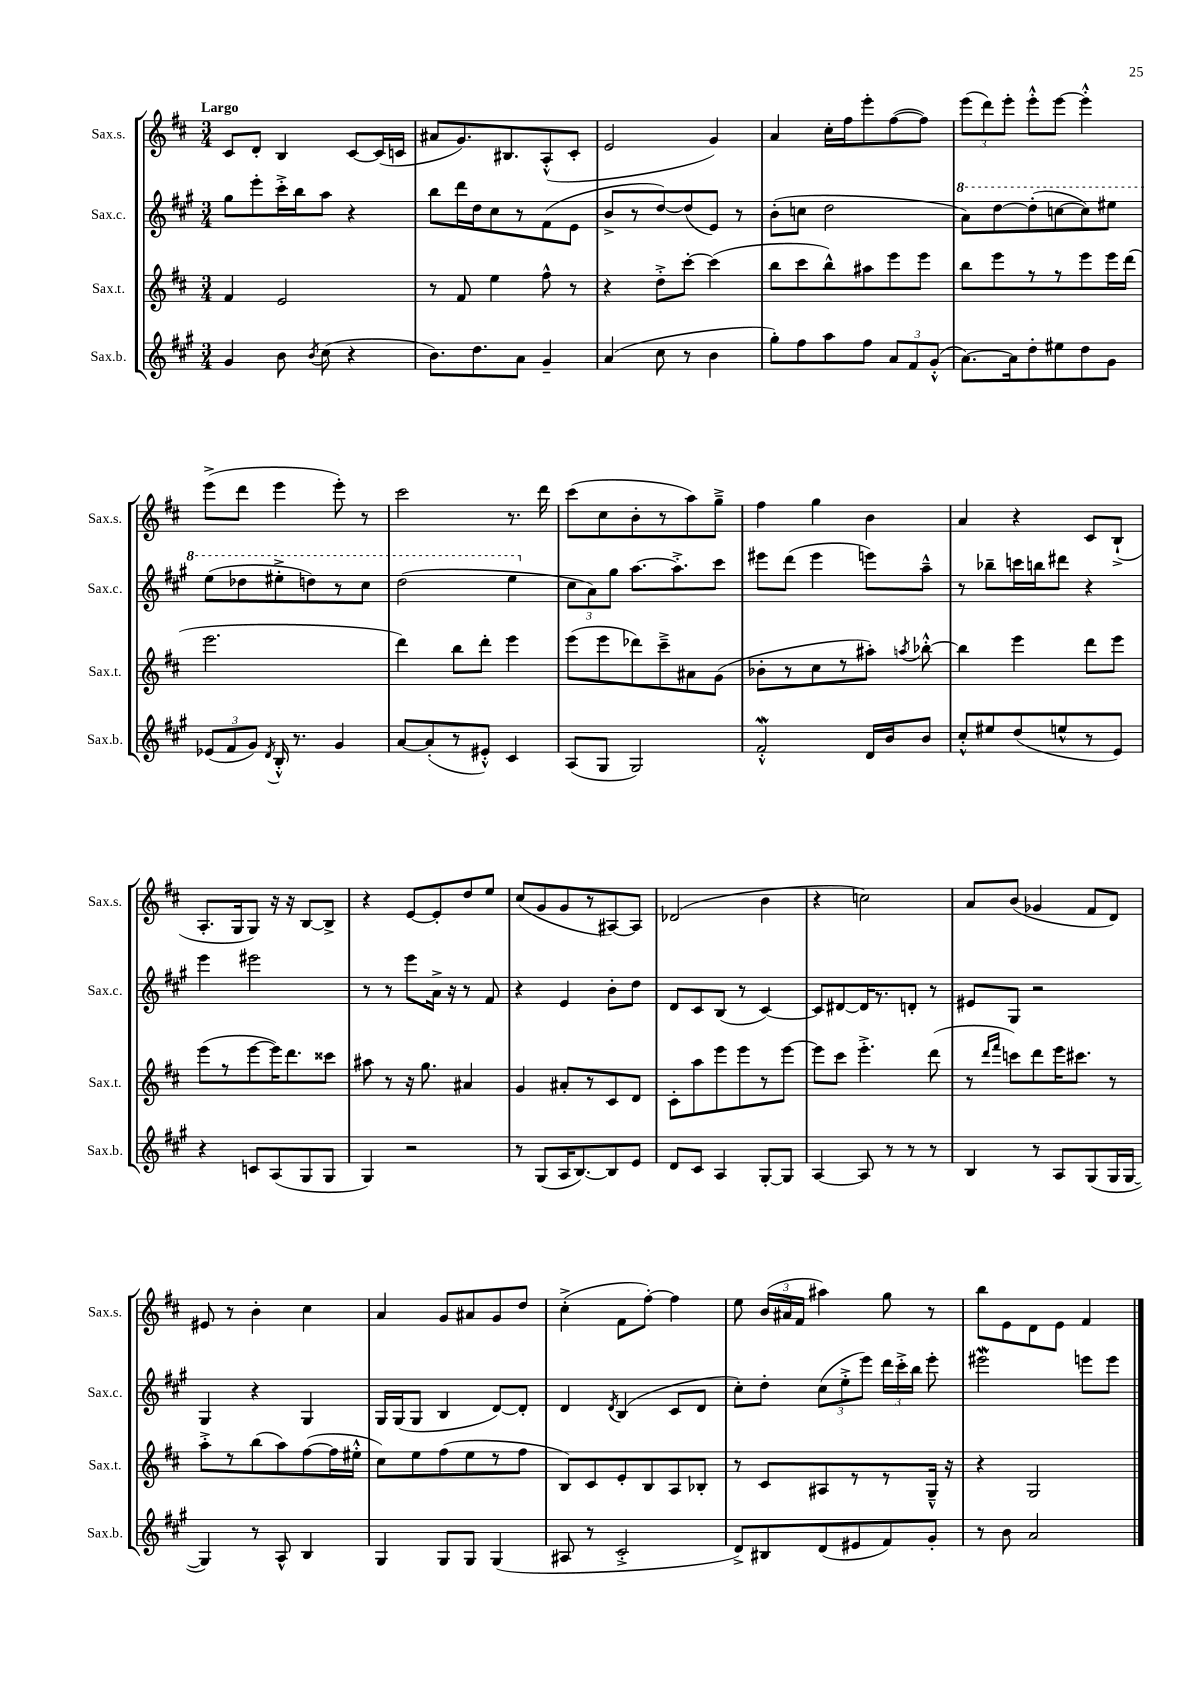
<<
\new StaffGroup <<
\new Staff = "s0" \with { instrumentName = "Sax.s." shortInstrumentName = "Sax.s." } {
    \clef treble \key d \major \numericTimeSignature \time 3/4 \tempo "Largo"
    \autoBeamOff cis'8[ d'8]-. b4 cis'8[~ cis'16( c'16] |
    ais'8[ g'8.) bis8. a8-.-^( cis'8]-. |
    e'2 g'4) |
    a'4 cis''16[-. fis''16 e'''8-. fis''8~( fis''8]) |
    \tuplet 3/2 { e'''8[( d'''8) e'''8]-. } e'''8[-.-^ e'''8]~ e'''4-.-^ |
    e'''8[->( d'''8] e'''4 e'''8-.) r8 |
    cis'''2 r8. d'''16 |
    cis'''8[( cis''8 b'8-. r8 a''8) g''8]---> |
    fis''4 g''4 b'4 |
    a'4 r4 cis'8[ b8]-!->( |
    a8.[-. g16 g8]) r16 r16 b8[~ b8]-> |
    r4 e'8[~ e'8-. d''8 e''8] |
    cis''8[( g'8 g'8 r8 ais8~) ais8] |
    des'2( b'4 |
    r4 c''2) |
    a'8[ b'8]( ges'4 fis'8[ d'8]) |
    eis'8 r8 b'4-. cis''4 |
    a'4 g'8[ ais'8 g'8 d''8] |
    cis''4-.->( fis'8[ fis''8]~-.) fis''4 |
    e''8 \tuplet 3/2 { b'16[( ais'16 fis'16] } ais''4) g''8 r8 |
    b''8[ e'8 d'8 e'8] fis'4 \bar "|." |
}
\new Staff = "s1" \with { instrumentName = "Sax.c." shortInstrumentName = "Sax.c." } {
    \clef treble \key a \major \numericTimeSignature \time 3/4
    \autoBeamOff gis''8[ e'''8-. cis'''16-.-> b''16 a''8] r4 |
    b''8[ d'''16 d''16 cis''8 r8 fis'8( e'8] |
    b'8[-> r8 d''8~) d''8( e'8]) r8 |
    b'8[-.( c''8] d''2 |
    \ottava #1 a''8[) d'''8~ d'''8-.( c'''8~ c'''8) eis'''8] |
    e'''8[( des'''8 eis'''8-.-> d'''8) r8 cis'''8] |
    d'''2( e'''4 \ottava #0 |
    \tuplet 3/2 { cis''8[ a'8) gis''8] } a''8.[~ a''8.-.-> cis'''8] |
    eis'''8[ d'''8]( eis'''4 e'''8[) a''8]---^ |
    r8 bes''8[-- c'''16 b''16 dis'''8] r4 |
    e'''4 eis'''2 |
    r8 r8 e'''8[ a'16]-> r16 r8 fis'8 |
    r4 e'4 b'8[-. d''8] |
    d'8[ cis'8 b8]( r8 cis'4~) |
    cis'8[ dis'8~ dis'16 r8. d'8]-. r8 |
    eis'8[ gis8] r2 |
    gis4 r4 gis4 |
    gis16[ gis16( gis8] b4 d'8[~) d'8]-. |
    d'4 \acciaccatura { d'8 } b4( cis'8[ d'8] |
    cis''8[-.) d''8]-. \tuplet 3/2 { cis''8[( e''8-.-> e'''8]) } \tuplet 3/2 { d'''16[ cis'''16-.-> b''16] } e'''8-. |
    eis'''2\mordent e'''8[ e'''8] \bar "|." |
}
\new Staff = "s2" \with { instrumentName = "Sax.t." shortInstrumentName = "Sax.t." } {
    \clef treble \key d \major \numericTimeSignature \time 3/4
    \autoBeamOff fis'4 e'2 |
    r8 fis'8 e''4 fis''8-^ r8 |
    r4 d''8[-.-> cis'''8]~-. cis'''4( |
    b''8[ cis'''8 b''8-^) ais''8 e'''8 e'''8] |
    b''8[ e'''8 r8 r8 e'''8 e'''16 d'''16]( |
    e'''2. |
    d'''4) b''8[ d'''8]-. e'''4 |
    e'''8[( e'''8 des'''8) cis'''8---> ais'8 g'8]( |
    bes'8[-. r8 cis''8 r8 ais''8]-.) \acciaccatura { a''8 } bes''8~-.-^ |
    bes''4 e'''4 d'''8[ e'''8] |
    e'''8[( r8 e'''8~ e'''16) d'''8. cisis'''8] |
    ais''8 r8 r16 g''8. ais'4 |
    g'4 ais'8[-. r8 cis'8 d'8] |
    cis'8[-. a''8 e'''8 e'''8 r8 e'''8]~ |
    e'''8[ cis'''8] e'''4.-.-> d'''8( |
    r8 \grace { d'''16[ fis'''16] } c'''8[) d'''8 e'''16 cis'''8.] r8 |
    a''8[-.-> r8 b''8( a''8) fis''8~( fis''16 eis''16]-.-^ |
    cis''8[) e''8 fis''8( e''8 r8 fis''8] |
    b8[) cis'8 e'8-. b8 a8 bes8]-. |
    r8 cis'8[ ais8 r8 r8 g16]---^ r16 |
    r4 g2 \bar "|." |
}
\new Staff = "s3" \with { instrumentName = "Sax.b." shortInstrumentName = "Sax.b." } {
    \clef treble \key a \major \numericTimeSignature \time 3/4
    \autoBeamOff gis'4 b'8 \acciaccatura { b'8 } cis''8( r4 |
    b'8.[) d''8. a'8] gis'4-- |
    a'4( cis''8 r8 b'4 |
    gis''8[-.) fis''8 a''8 fis''8] \tuplet 3/2 { a'8[ fis'8 gis'8]-.-^( } |
    a'8.[~) a'16 d''8-. eis''8 d''8 gis'8] |
    \tuplet 3/2 { ees'8[( fis'8 gis'8]) } \acciaccatura { d'8 } b16-.-^ r8. gis'4 |
    a'8[~ a'8-.( r8 eis'8]-.-^) cis'4 |
    a8[( gis8] gis2) |
    fis'2-.-^\mordent d'16[ b'16 b'8] |
    cis''8[-.-^ eis''8 d''8( e''8-^ r8 e'8]) |
    r4 c'8[ a8( gis8 gis8] |
    gis4) r2 |
    r8 gis8[( a16 b8.~) b8 e'8] |
    d'8[ cis'8] a4 gis8[~-. gis8] |
    a4~ a8 r8 r8 r8 |
    b4 r8 a8[ gis8( gis16 gis16]~ |
    gis4) r8 a8-^ b4 |
    gis4 gis8[ gis8] gis4( |
    ais8 r8 cis'2-.-> |
    d'8[->) bis8 d'8( eis'8 fis'8) gis'8]-. |
    r8 b'8 a'2 \bar "|." |
}
>>
>>
\layout { \context { \Score \remove "Bar_number_engraver" } }
